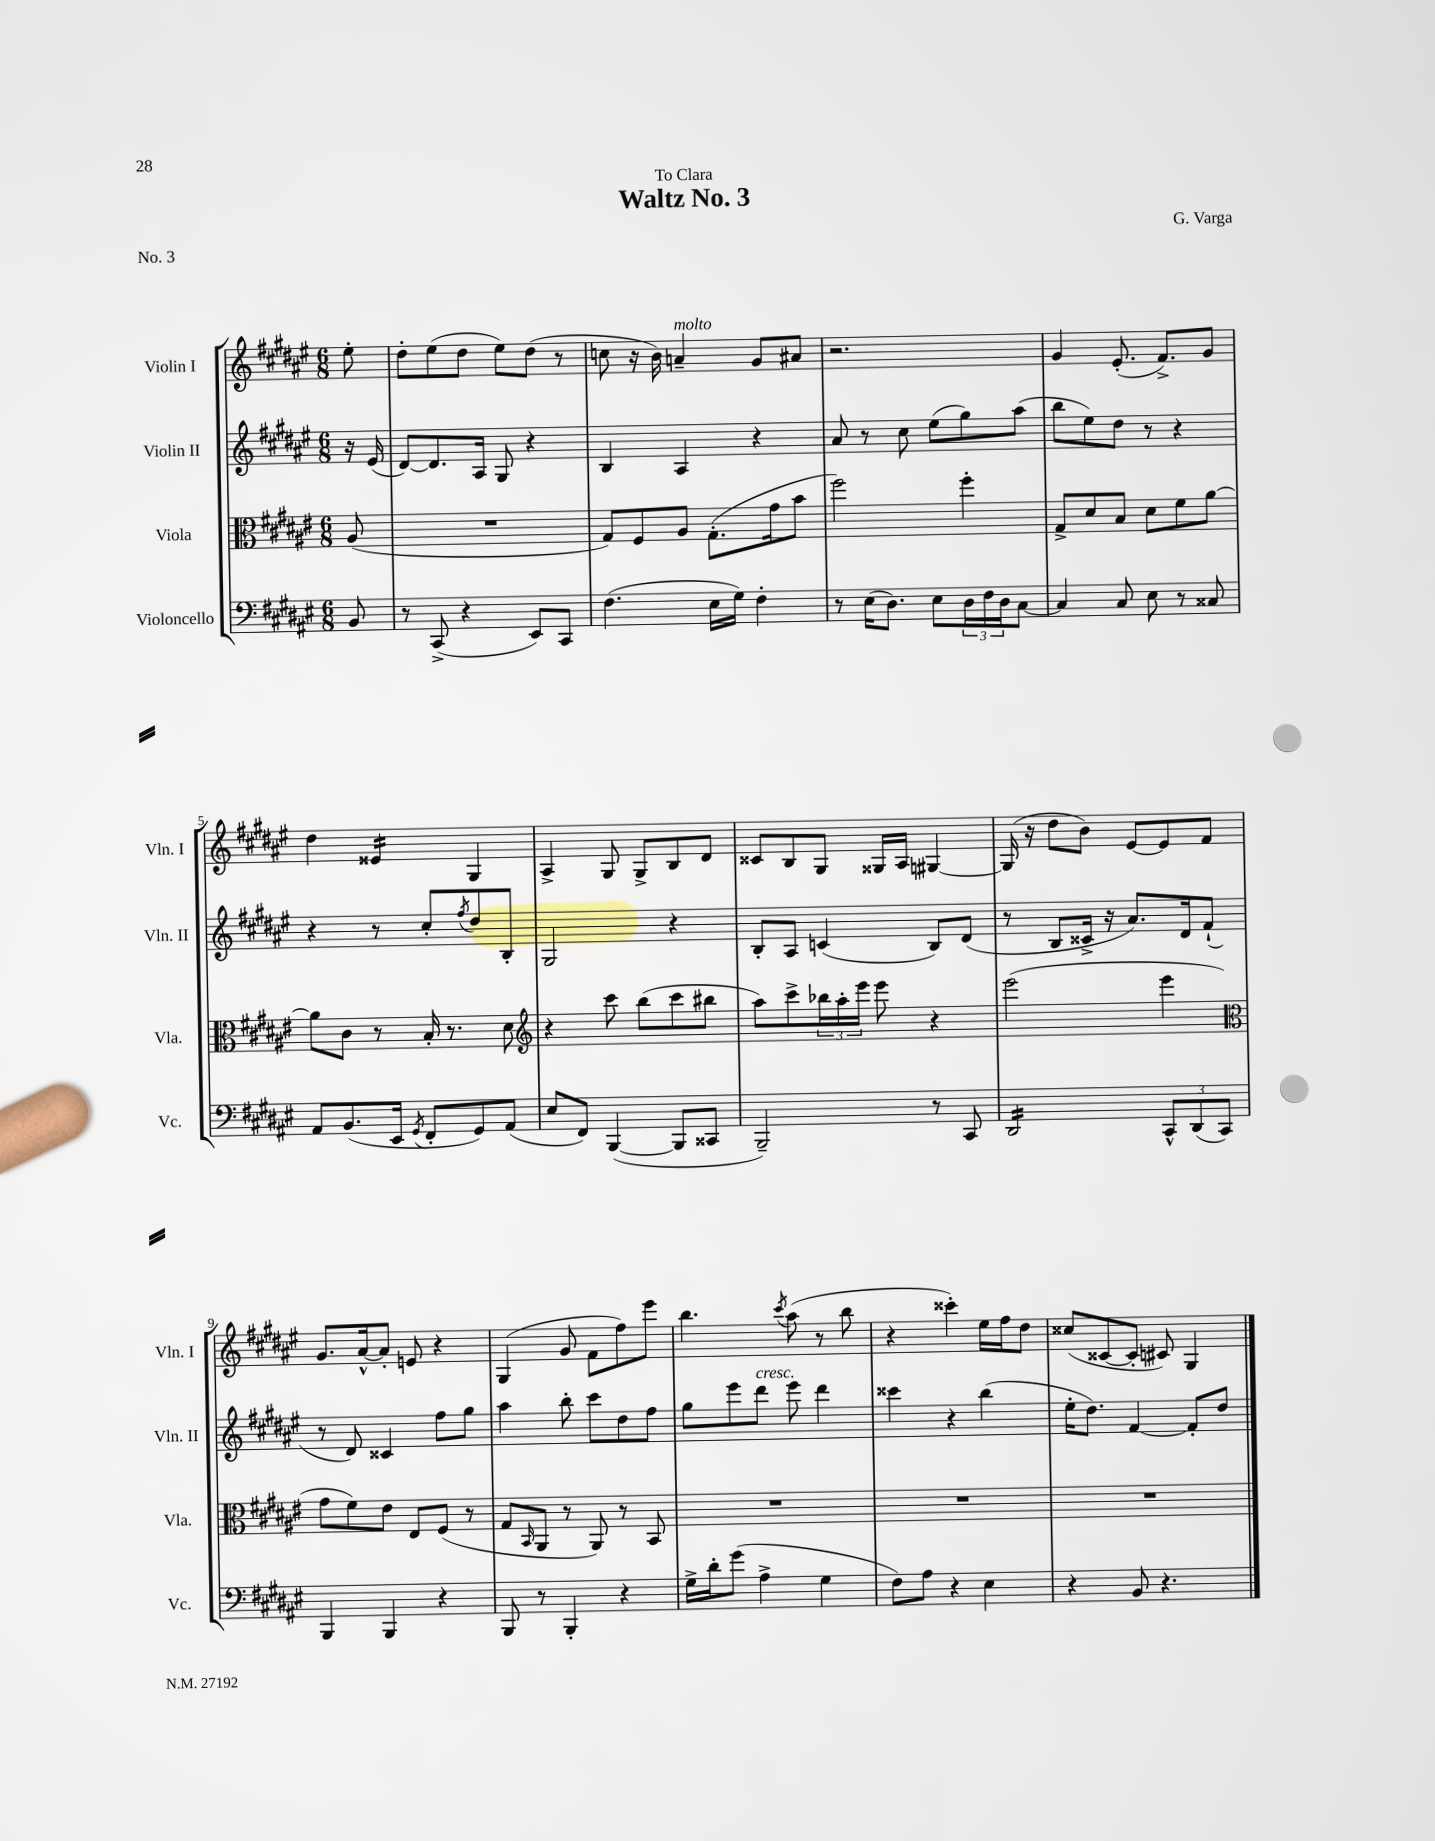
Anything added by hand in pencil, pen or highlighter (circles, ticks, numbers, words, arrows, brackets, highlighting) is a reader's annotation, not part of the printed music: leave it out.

**kern	**kern	**kern	**kern
*staff4	*staff3	*staff2	*staff1
*clefF4	*clefC3	*clefG2	*clefG2
*k[f#c#g#d#a#e#]	*k[f#c#g#d#a#e#]	*k[f#c#g#d#a#e#]	*k[f#c#g#d#a#e#]
*M6/8	*M6/8	*M6/8	*M6/8
8BB/	(8A#/	16r	8ee#'\
.	.	(16e#/	.
=	=	=	=
8r	2.r	[8d#/L)	8dd#'\L
(8CC#^/	.	8.d#/]	(8ee#\
4r	.	.	8dd#\J
.	.	16A#/Jk	.
.	.	8G#/	8ee#\L)
8EE#/L)	.	4r	(8dd#\J
8CC#/J	.	.	8r
=	=	=	=
(4.F#\	8G#/L)	4B/	8cc\
.	8F#/	.	16r
.	.	.	16b\)
.	8A#/J	4A#/	4a~/
16E#\LL	(8.G#'\L	.	.
16G#\JJ)	.	.	.
4F#'\	.	4r	8g#/L
.	16g#\k	.	.
.	8b\J	.	8a#/J
=	=	=	=
8r	2ff#\)	8a#/	2.r
(16E#\LK	.	8r	.
8.D#\J)	.	.	.
.	.	8cc#\	.
8E#\L	.	(8ee#\L	.
24D#\L	4ff#'\	8gg#\)	.
24F#\	.	.	.
24D#\J	.	.	.
[8C#\J	.	(8aa#\J	.
=	=	=	=
4C#/]	8G#^/L	8bb\L	4g#/
.	8d#/	8ee#\)	.
8C#/	8B/J	8dd#\J	(8.e#'/
8E#\	8d#\L	8r	.
.	.	.	8.f#^/L)
8r	8f#\	4r	.
8C##/	[8a#\J	.	8g#/J
=	=	=	=
8AA#/L	8a#\]L	4r	4dd#\
(8.BB/	8c#\J	.	.
.	8r	8r	4e##/
16EE#/Jk	.	.	.
8qGG#/	.	.	.
8FF#'/L	16B'/	8cc#'/L	.
.	8.r	.	.
.	.	8qff#/	.
8GG#/)	.	8dd#/	4G#/
(8AA#/J	8d#\	8B'/J	.
=	=	=	=
*	*clefG2	*	*
8E#/L	4r	2G#/	4A#^/
8FF#/J)	.	.	.
([4BBB/	8ccc#\	.	8G#/
.	(8bb\L	.	8G#^/L
8BBB/]L	8ccc#\	4r	8B/
8CC##/J	8bb#\J	.	8d#/J
=	=	=	=
2BBB~/)	8aa#\L)	8B'/L	8c##/L
.	8ccc#^\	8A#/J	8B/
.	24bb-\L	(4c/	8G#/J
.	24aa#'\	.	.
.	24eee#\JJ	.	.
.	8eee#\	.	16G##/LL
.	.	.	16A#/JJ
8r	4r	8B/L)	[4G#/
8CC#/	.	(8d#/J	.
=	=	=	=
2DD#/	(2eee#\	8r	(16G#/]
.	.	.	16r
.	.	8B/L	8dd#\L
.	.	16c##^/Jk	8b\J)
.	.	16r	.
.	.	8.a#/L)	[8e#/L
12CC#^^/L	4eee#\	.	8e#/]
.	.	16d#/k	.
(12DD#/	.	.	.
.	.	(8f#`/J	8f#/J
12CC#/J)	.	.	.
=	=	=	=
*	*clefC3	*	*
4BBB/	8g#\L	8r	8.g#/L
.	8f#\)	8d#/)	.
.	.	.	[16a#^^/k
4BBB/	8e#\J	4c##/	8a#'/]J
.	8E#/L	.	8e/
4r	(8F#/J	8ff#\L	4r
.	8r	8gg#\J	.
=	=	=	=
8BBB/	8G#/L	4aa#\	(4G#/
.	16qqBB/	.	.
8r	8AA#/J	.	.
4BBB'/	8r	8bb'\	8g#/
.	8AA#/)	8ccc#\L	8f#\L
4r	8r	8dd#\	8ff#\)
.	8BB/	8ff#\J	8eee#\J
=	=	=	=
16G#^\LL	2.r	8gg#\L	4.bb\
16d#'\J	.	.	.
(8g#\J	.	8eee#\	.
4A#^\	.	8ddd#\J	.
.	.	.	8qccc#/
.	.	8eee#\	(8aa#\
4G#\	.	4ddd#\	8r
.	.	.	8bb\
=	=	=	=
8F#\L)	2.r	4ccc##\	4r
8A#\J	.	.	.
4r	.	4r	4ccc##'\)
4E#\	.	(4bb\	16ee#\LL
.	.	.	16ff#\J
.	.	.	8dd#\J
=	=	=	=
4r	2.r	16ee#'\LK	(8cc##/L
.	.	8.dd#\J)	.
.	.	.	[8c##/
8BB/	.	[4f#/	8c##'/]J
4.r	.	.	8c#/)
.	.	8f#'/]L	4G#/
.	.	8dd#/J	.
==	==	==	==
*-	*-	*-	*-
